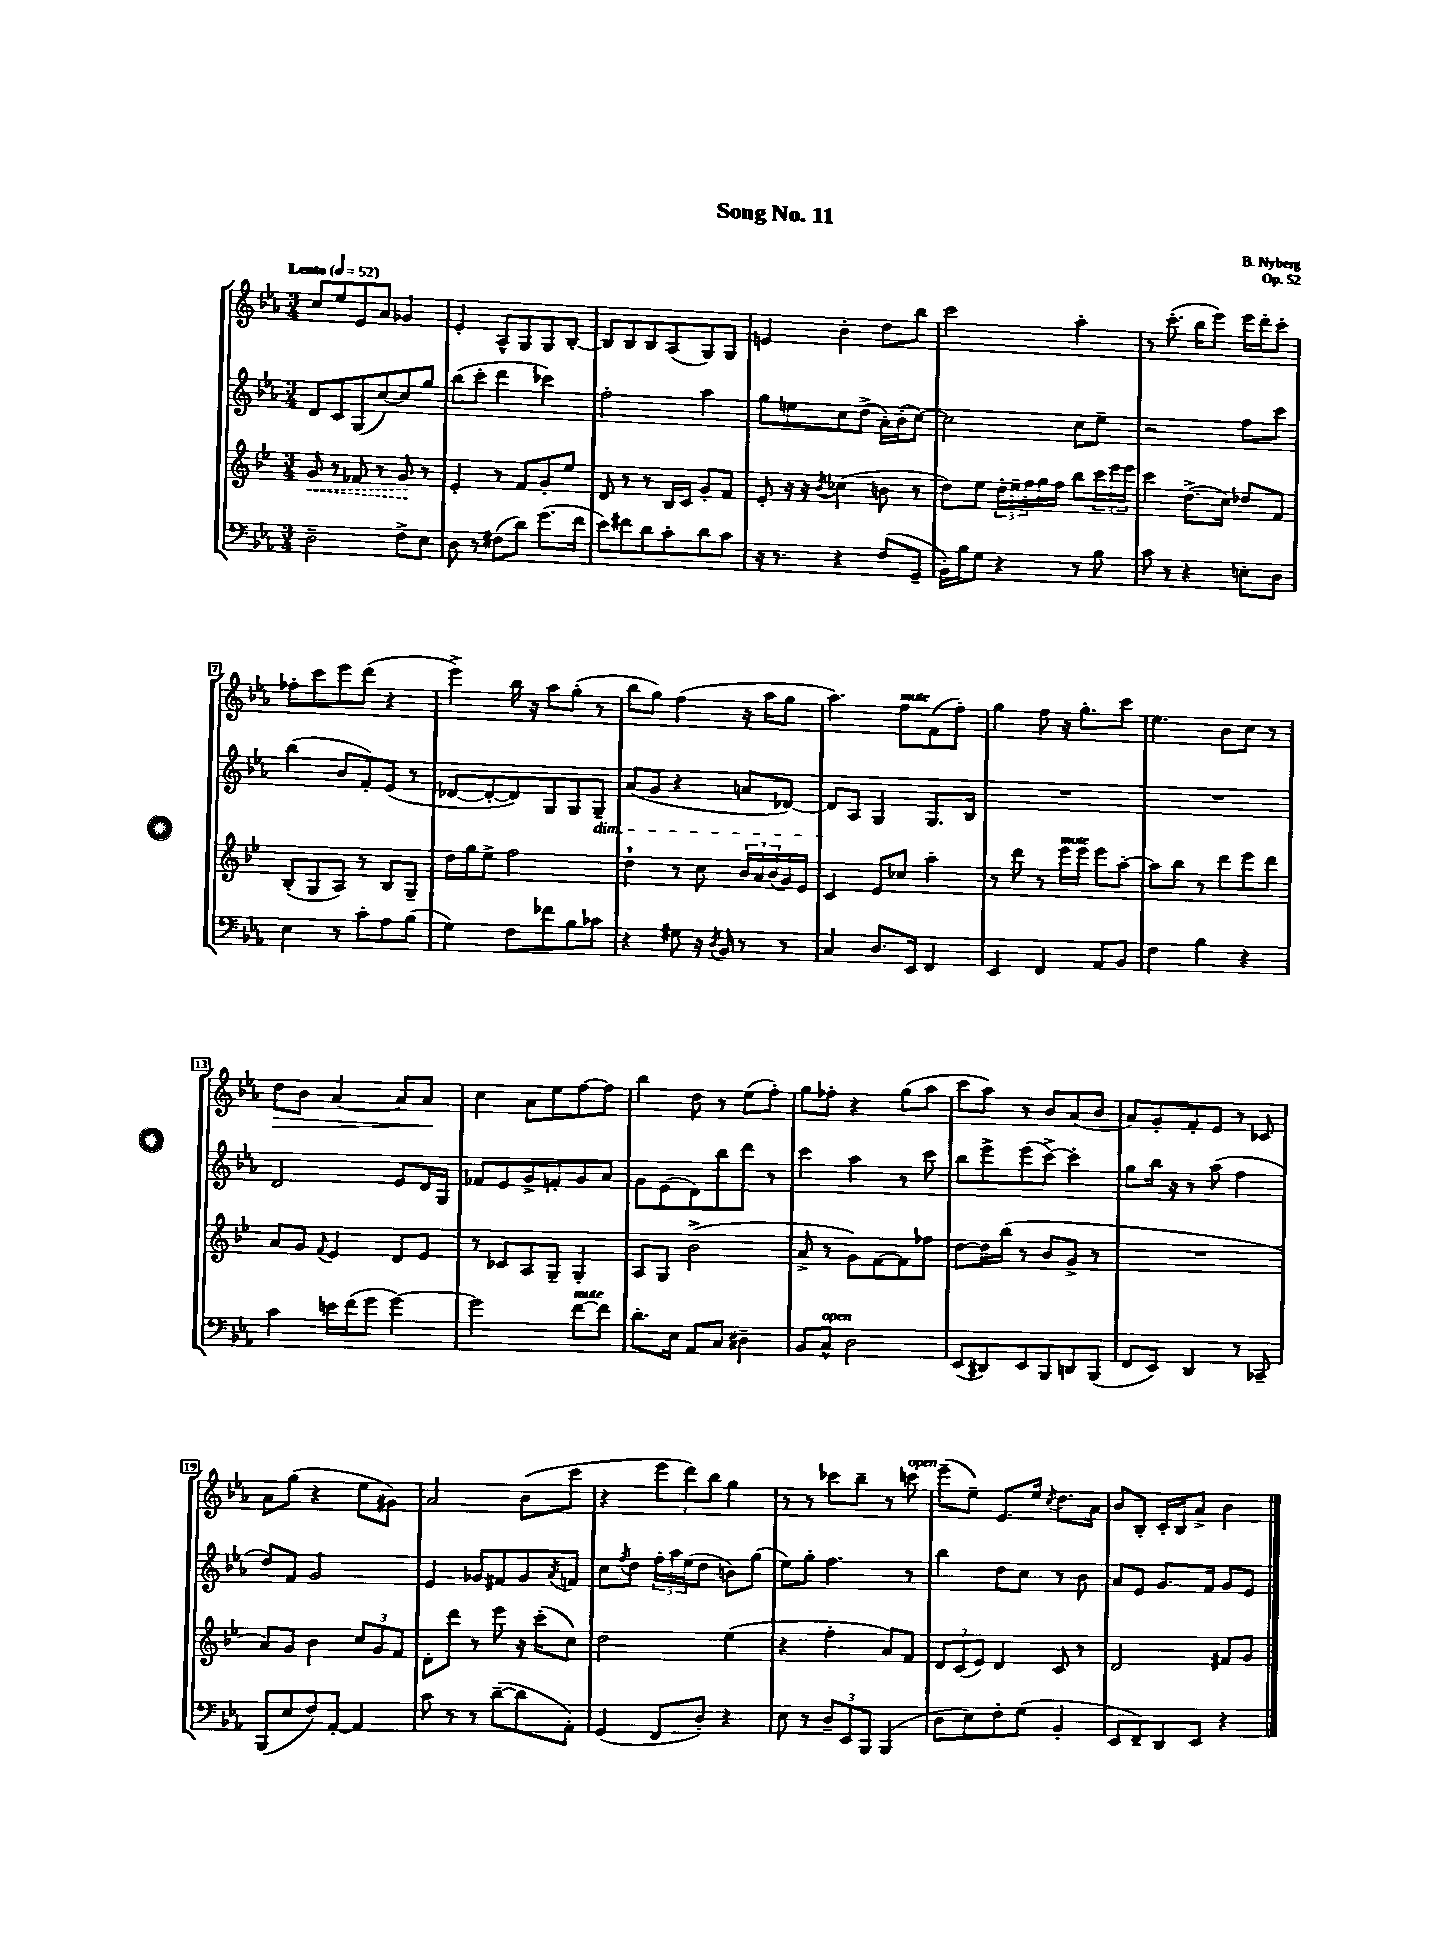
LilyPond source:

\header { title = "Song No. 11" composer = "B. Nyberg" opus = "Op. 52" }
<<
\new StaffGroup <<
\new Staff = "s0" {
    \clef treble \key ees \major \numericTimeSignature \time 3/4 \tempo "Lento" 4 = 52
    c''8 ees''8 ees'8 aes'8 ges'4 |
    ees'4-. aes8-^ g8 g8 bes8~-. |
    bes8 bes8 bes8 aes8( g8) g8 |
    e'4 bes'4-. d''8 bes''8 |
    c'''2 aes''4-. |
    r8 c'''8.-.( bes''16 ees'''8) ees'''16 d'''16-. c'''8-. |
    fes''8-. c'''8 ees'''8 d'''8( r4 |
    ees'''4->) bes''16 r16 aes''8 g''8-.( r8 |
    bes''8 g''8) f''4( r16 aes''16 g''8 |
    aes''4.) f''8^\markup { \italic "mute" } f'8( f''8-.) |
    g''4 f''8 r16 g''8.-. c'''8 |
    ees''4. bes'8 c''8 r8 |
    d''8\> bes'8 aes'4~ aes'8 aes'8\! |
    c''4 aes'8 ees''8 f''8~ f''8 |
    bes''4 d''8 r8 ees''8( f''8-.) |
    g''8 fes''8-. r4 g''8( aes''8 |
    c'''8 aes''8) r8 bes'8 aes'8( bes'8 |
    aes'8) g'8-. f'8-. ees'8 r8 ces'8 |
    aes'8 g''8( r4 ees''8 gis'8) |
    aes'2 bes'8( c'''8 |
    r4 \tuplet 3/2 { ees'''8 d'''8) bes''8 } g''4 |
    r8 r8 ces'''8 bes''8-- r8 c'''8^\markup { \italic "open" } |
    ees'''8--( ees''8--) ees'8. ees''16 \acciaccatura { c''8 } d''8. aes'16 |
    bes'8 bes8-. c'16-. bes16 aes'8-> bes'4 \bar "|." |
}
\new Staff = "s1" {
    \clef treble \key ees \major \numericTimeSignature \time 3/4
    d'8 c'8 g8( c''8~) c''8 g''8 |
    bes''8( c'''8-. d'''4 ces'''4) |
    f''2-. aes''4 |
    g''8 e''8 c''8 d''8->( aes'16-.) bes'16-.( c''8~) |
    c''2 c''8 ees''8-- |
    r2 f''8 c'''8 |
    bes''4( bes'8 f'8-.) ees'8( r8 |
    des'8~ des'8~-. des'8) g8 g8 g8--\dim |
    aes'8( g'8 r4 a'8 des'8~) |
    des'8\! aes8 g4 g8. bes16 |
    R2. |
    R2. |
    d'2 ees'8 d'16 g16 |
    fes'8 ees'8 g'8-> f'8-. g'8 aes'8 |
    g'8 ees'8( d'8) bes''8 d'''8 r8 |
    c'''4 aes''4 r8 c'''8 |
    bes''8 ees'''8-> ees'''8( c'''8~->) c'''4-. |
    g''8 bes''16 r16 r8 aes''8( f''4 |
    d''8) f'8 g'2 |
    ees'4 ges'8 fis'8 ges'8 \acciaccatura { aes'8 } f'8 |
    c''8 \acciaccatura { f''8 } d''8 \tuplet 3/2 { f''16-. aes''16 ees''16( } d''8 b'8) g''8( |
    ees''8) g''8-. f''4. r8 |
    bes''4 d''8 c''8 r8 bes'8 |
    aes'8 ees'8 g'8. f'16 g'8 ees'8 \bar "|." |
}
\new Staff = "s2" {
    \clef treble \key bes \major \numericTimeSignature \time 3/4
    \once \override Hairpin.style = #'dashed-line g'8\< r8 fes'8 r8 g'8\! r8 |
    ees'4-. r8 f'8 g'8-. ees''8 |
    d'8 r8 r8 bes16 c'16 g'8-. f'8 |
    ees'8-. r16 r16 \acciaccatura { bes'8 } ces''4( b'8 r8 |
    d''8) ees''8 \tuplet 3/2 { d''16-. ees''16-- f''16 } g''16 f''16 bes''8 \tuplet 3/2 { c'''16 ees'''16 ees'''16 } |
    c'''4 d''8.->( c''16) des''8 f'8 |
    bes8-.( g8 a8) r8 bes8 g8-- |
    d''16 g''16 ees''8-> f''2 |
    d''4-! r8 c''8 \tuplet 3/2 { bes'16 a'16 bes'16( } g'16) ees'16 |
    c'4 ees'8 ces''8 a''4-. |
    r8 d'''8 r8 ees'''16^\markup { \italic "mute" } ees'''16 ees'''8 a''8~-. |
    a''8 bes''8 r8 d'''8 ees'''8 d'''8 |
    a'8 g'8 \appoggiatura { f'8 } ees'4 d'8 ees'8 |
    r8 ces'8 a8 g8-- g4-. |
    a8 g8 bes'2->( |
    a'8-> r8 g'8) f'8~ f'8 fes''8 |
    d''8~ d''16 bes''16( r8 bes'8 g'8-> r8 |
    R2. |
    a'8) g'8 bes'4 \tuplet 3/2 { c''8 g'8 f'8 } |
    d'8-. d'''8 r8 ees'''8 r16 c'''16-.( c''8) |
    d''2 ees''4( |
    r4 f''4-. a'8) f'8 |
    \tuplet 3/2 { d'8 c'8( ees'8) } d'4 c'8 r8 |
    d'2 fis'8 g'8 \bar "|." |
}
\new Staff = "s3" {
    \clef bass \key ees \major \numericTimeSignature \time 3/4
    d2-- f8-> ees8 |
    d8 r8 fis8( d'8) g'8.( f'16 |
    ees'8) fis'8 d'8 c'8-. d'8 c'8 |
    r16 r8. r4 f8( g,8-- |
    bes,16-.) bes16 g8 r4 r8 bes8 |
    c'8 r8 r4 e8-. d8 |
    ees4 r8 c'8-. aes8 bes8( |
    g4) f8 fes'8 bes8 ces'8 |
    r4 gis8 r16 \acciaccatura { d8 } bes,16 r8 r8 |
    c4 d8. ees,16 f,4 |
    ees,4 f,4 aes,8 bes,8 |
    f4 bes4 r4 |
    c'4 e'16 f'16( g'8 g'4~) |
    g'2 f'8~^\markup { \italic "mute" } f'8 |
    d'8.-. ees16 aes,8 c8 dis4-- |
    bes,8 c8-^^\markup { \italic "open" } d2 |
    ees,8( dis,8) ees,8 bes,,8 d,8 bes,,8( |
    f,8 ees,8) d,4 r8 ces,8-- |
    bes,,8( ees8 f8) aes,8~-. aes,4 |
    c'8 r8 r8 d'8~--( d'8 aes,8-.) |
    g,4( f,8 d8-.) r4 |
    ees8 r8 \tuplet 3/2 { d8-- ees,8 bes,,8 } bes,,4( |
    d8 ees8) f8-. g8( bes,4-. |
    ees,8 f,8--) d,8 ees,8 r4 \bar "|." |
}
>>
>>
\layout { \context { \Score \override BarNumber.stencil = #(make-stencil-boxer 0.1 0.3 ly:text-interface::print) } }
